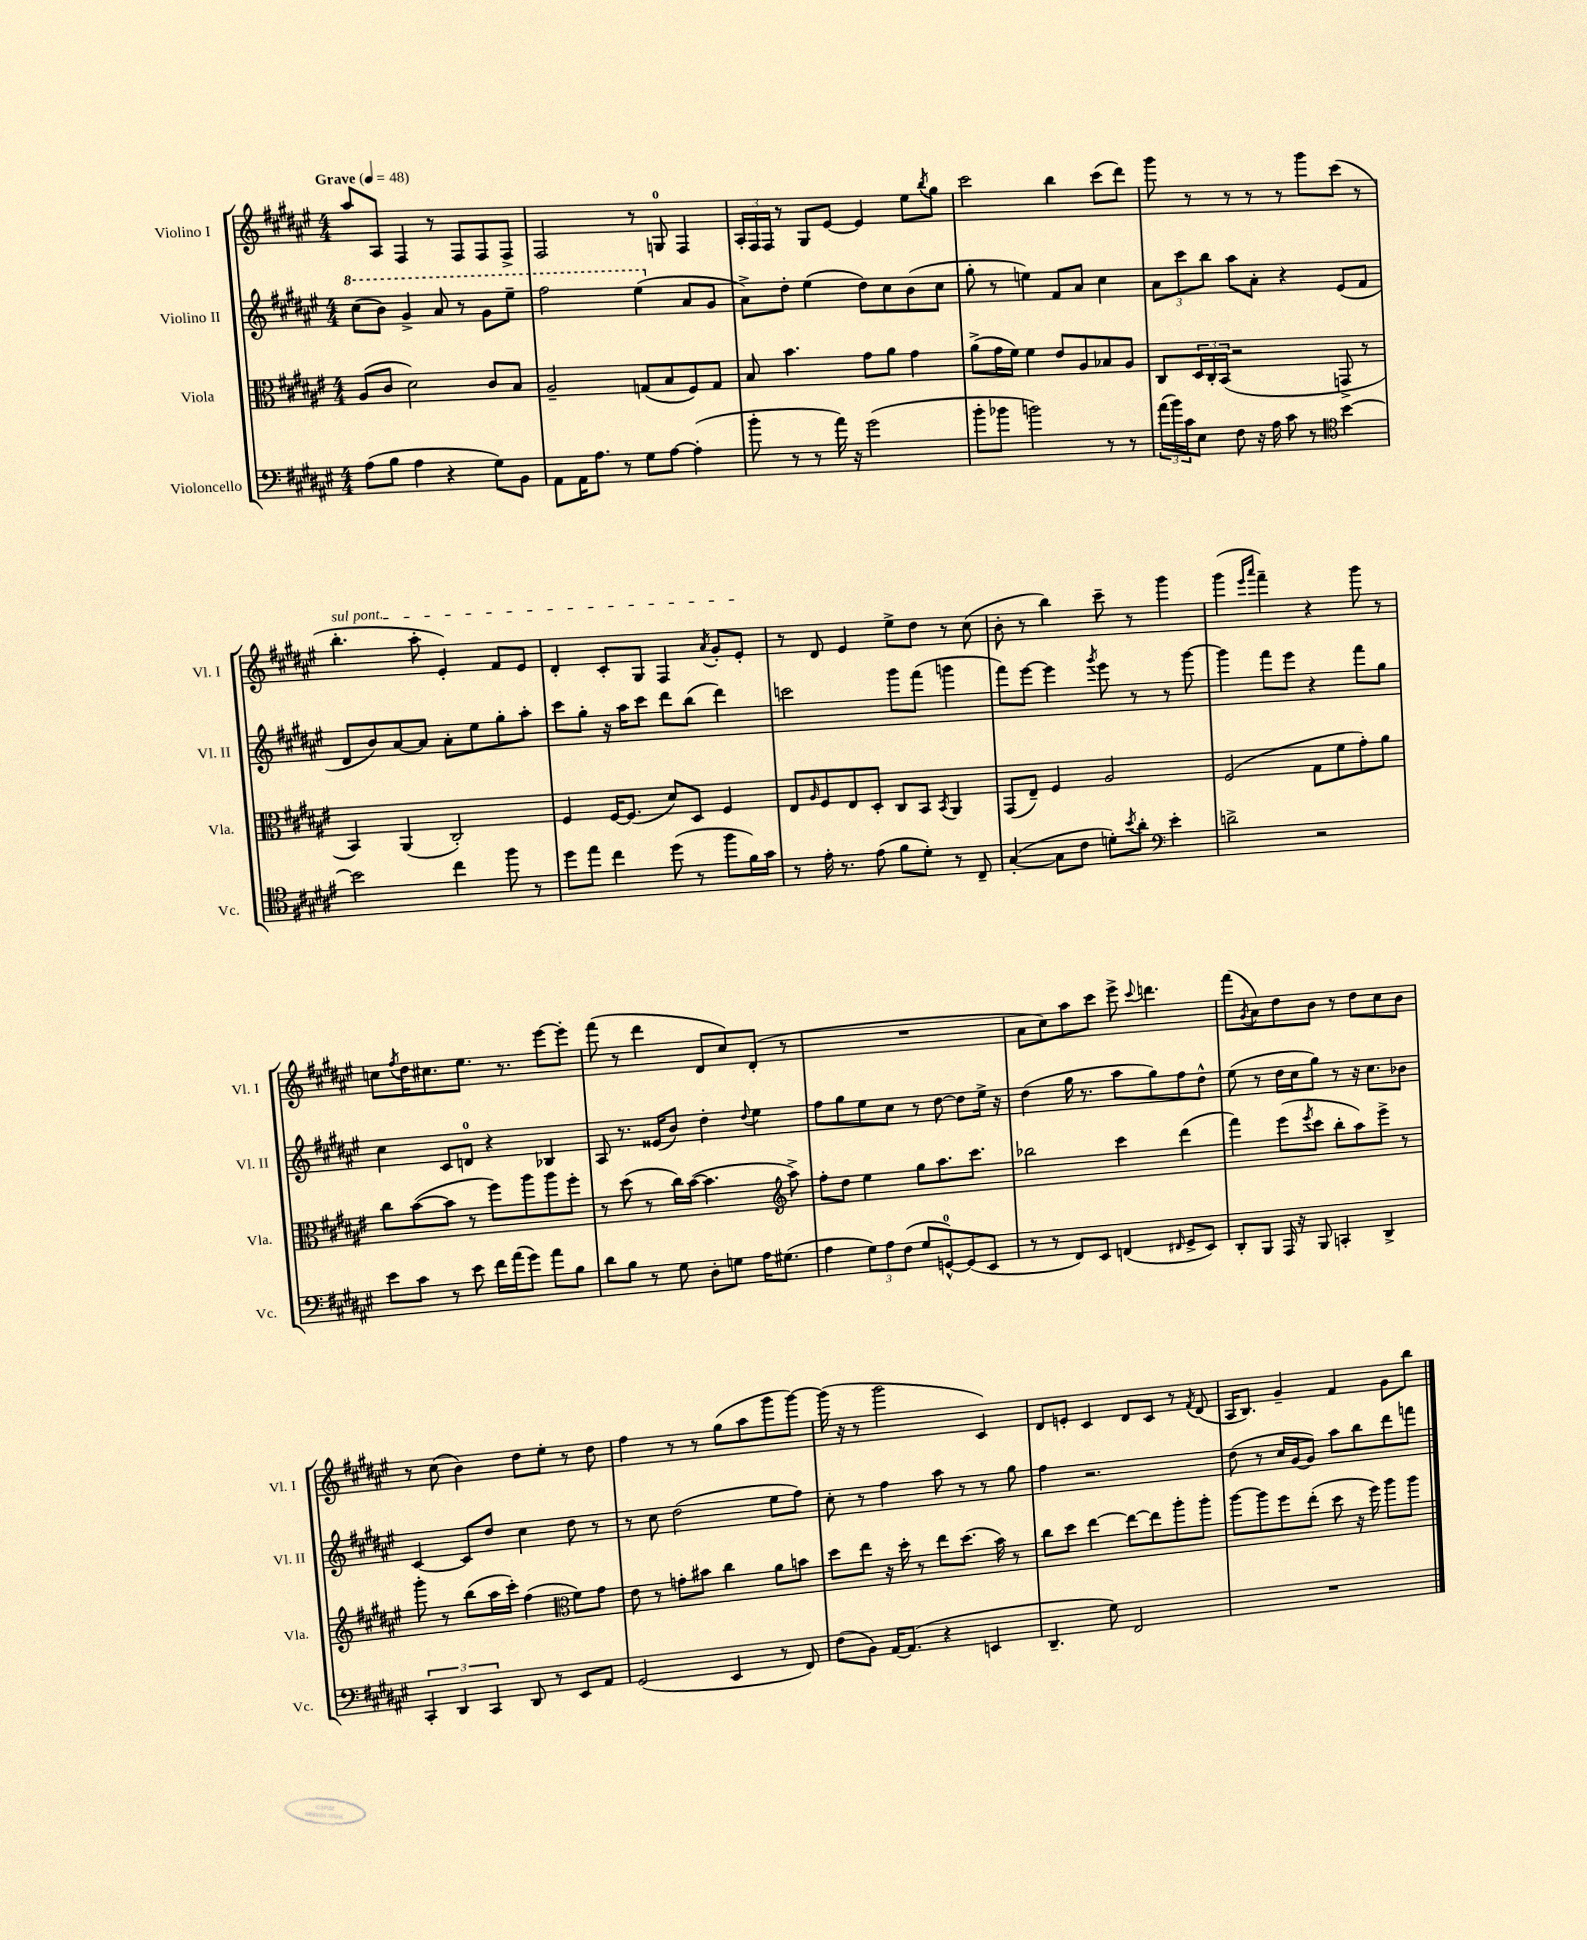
<<
\new StaffGroup <<
\new Staff = "s0" \with { instrumentName = "Violino I" shortInstrumentName = "Vl. I" } {
    \clef treble \key fis \major \numericTimeSignature \time 4/4 \tempo "Grave" 4 = 48
    ais''8 ais8 fis4 r8 fis8 fis8 fis8-> |
    fis2 r8 g8-0 fis4 |
    \tuplet 3/2 { ais16-. fis16 fis16 } r8 gis8 eis'8~ eis'4 eis''8 \acciaccatura { b''8 } gis''8 |
    cis'''2 b''4 cis'''8( dis'''8) |
    gis'''8 r8 r8 r8 r8 gis'''8 cis'''8( r8 |
    \once \override TextSpanner.bound-details.left.text = \markup { \italic "sul pont." } b''4.-.\startTextSpan ais''8-. eis'4-.) fis'8 eis'8 |
    dis'4-. cis'8-. gis8 fis4 \acciaccatura { ais'8 } gis'8-. eis'8-.\stopTextSpan |
    r8 dis'8 eis'4 eis''8-> dis''8 r8 cis''8( |
    b'8-. r8 b''4) cis'''8-- r8 gis'''4 |
    gis'''4( \grace { eis'''16 ais'''16 } fis'''4--) r4 gis'''8 r8 |
    c''8 \acciaccatura { fis''8 } dis''16 cis''8. eis''8. r8. eis'''8~ eis'''8-. |
    fis'''8( r8 dis'''4 dis'8 cis''8) dis'8-.( r8 |
    R1 |
    ais'8 cis''8) ais''8 cis'''8 eis'''8-> \appoggiatura { cis'''8 } d'''4. |
    fis'''8( \acciaccatura { gis'8 } ais'8) dis''8 b'8 r8 dis''8 cis''8 b'8 |
    r8 cis''8( b'4) dis''8 eis''8-. r8 dis''8 |
    fis''4 r8 r8 gis''8( ais''8 gis'''8 gis'''8~) |
    gis'''16( r16 r8 gis'''2 cis'4) |
    dis'8 e'8-. cis'4 dis'8 cis'8 r8 \acciaccatura { fis'8 } dis'8( |
    ais16 b8.) gis'4-- fis'4 gis'8 b''8 \bar "|." |
}
\new Staff = "s1" \with { instrumentName = "Violino II" shortInstrumentName = "Vl. II" } {
    \clef treble \key fis \major \numericTimeSignature \time 4/4
    \ottava #1 cis'''8( b''8) gis''4-> ais''8 r8 gis''8 eis'''8-- |
    fis'''2 eis'''4( \ottava #0 ais'8 gis'8 |
    ais'8->) dis''8-. eis''4( dis''8) cis''8 b'8( cis''8 |
    gis''8-. r8 e''4) fis'8 ais'8 cis''4 |
    \tuplet 3/2 { ais'8 cis'''8 b''8 } ais''8 ais'8-. r4 eis'8( fis'8 |
    dis'8 b'8) ais'8~ ais'8 ais'8-. eis''8 gis''8-. ais''8-. |
    cis'''8 gis''8-. r16 ais''16 cis'''8 dis'''8 b''8( dis'''4) |
    c'''2 gis'''8 fis'''8( g'''4 |
    fis'''8) eis'''8~ eis'''4 \acciaccatura { gis'''8 } eis'''8 r8 r8 gis'''8~ |
    gis'''4 fis'''8 eis'''8 r4 fis'''8 gis''8 |
    cis''4 cis'8 d'8-0 r4 bes4 |
    ais8 r8. eisis'16( b'8) dis''4-. \appoggiatura { dis''8 } eis''4 |
    fis''8 gis''8 eis''8 cis''8 r8 dis''8~ dis''8 eis''16-> r16 |
    dis''4( gis''16 r8. ais''8 gis''8) fis''8 dis''8-^ |
    eis''8( r8 dis''16 cis''16 gis''8) r8 r16 cis''8. bes'8 |
    cis'4~ cis'8 dis''8 cis''4 dis''8 r8 |
    r8 cis''8 dis''2( eis''8 fis''8) |
    cis''8-. r8 fis''4 ais''8 r8 r8 gis''8 |
    fis''4 r2. |
    dis''8( r8 cis''16 gis'16~ gis'8) ais''8 b''8 dis'''8 f'''8 \bar "|." |
}
\new Staff = "s2" \with { instrumentName = "Viola" shortInstrumentName = "Vla." } {
    \clef alto \key fis \major \numericTimeSignature \time 4/4
    ais8( cis'8 dis'2) cis'8 b8 |
    ais2-- g8( b8 fis8) g8 |
    b8 b'4. gis'8 ais'8 gis'4 |
    ais'8->( gis'16 fis'16) fis'4 eis'8 ais8 bes8 ais8 |
    cis8 \tuplet 3/2 { dis16 cis16-. b,16( } r2 g,8-> r8 |
    b,4) ais,4( cis2-.) |
    fis4 fis16~ fis8.( dis'8) dis8 fis4 |
    eis8 \grace { ais16 } fis8 eis8 dis8-. cis8 b,8 \acciaccatura { b,8 } ais,4 |
    gis,8( eis8--) fis4 ais2 |
    fis2( gis8 fis'8 gis'8-.) ais'8 |
    cis''8 b'8~( b'8 r8 fis''8) ais''8 ais''8 fis''8-. |
    r8 dis''8( r8 cis''16) b'16~( b'4. \clef treble ais''8->) |
    fis''8-. dis''8 eis''4 gis''8 ais''8. cis'''8. |
    bes''2 cis'''4 dis'''4( |
    fis'''4) eis'''8( \acciaccatura { eis'''8 } cis'''8 b''8-. ais''8) eis'''8-> r8 |
    gis'''8-. r8 b''8( ais''16 cis'''16-.) fis''4( \clef alto fis'8) gis'8 |
    eis'8 r8 g'8-. bis'8 cis''4 ais'8 b'8 |
    dis''8 eis''8 r16 dis''16-. r8 eis''8 dis''8.( b'16) r8 |
    cis''8 dis''8 eis''4~ eis''8~ eis''8 ais''8-. ais''8-. |
    ais''8~ ais''8 fis''8 eis''8-.( dis''8 r16 fis''16) ais''8 ais''8 \bar "|." |
}
\new Staff = "s3" \with { instrumentName = "Violoncello" shortInstrumentName = "Vc." } {
    \clef bass \key fis \major \numericTimeSignature \time 4/4
    ais8( b8 ais4 r4 gis8) b,8 |
    ais,8 ais,16 ais8. r8 gis8 ais8~ ais4-.( |
    b'8-. r8 r8 ais'16) r16 gis'2( |
    b'8-. bes'8 b'2) r8 r8 |
    \tuplet 3/2 { ais'16( b'16) cis'16 } eis8 fis8 r16 ais16 cis'8 r8 \clef tenor b'4~ |
    b'2 cis''4 fis''8 r8 |
    dis''8 eis''8 cis''4 dis''8( r8 fis''8 fis'16) gis'16 |
    r8 eis'16-. r8. eis'8( fis'8 dis'8-.) r8 cis8-- |
    gis4~-.( gis8 cis'8 d'8-.) \acciaccatura { b'8 } ais'8-. \clef bass eis'4-. |
    d'2-> r2 |
    eis'8 cis'8 r8 eis'8 fis'16 ais'16( gis'8) ais'8 b8 |
    dis'8 b8 r8 gis8 dis8-. g8 ais16 gis8.( |
    ais4 \tuplet 3/2 { gis8) ais8 fis8( } gis8 g,8-0~-^) g,8( eis,8 |
    r8 r8 fis,8) eis,8 f,4( \grace { fis,16 } gis,8-> eis,8) |
    dis,8-. b,,8 ais,,16 r16 b,,8 c,4-. dis,4-> |
    \tuplet 3/2 { cis,4-. dis,4 cis,4 } dis,8 r8 eis,8 ais,8 |
    gis,2( eis,4 r8 fis,8) |
    fis8( b,8) ais,16~ ais,8.( r4 e,4 |
    dis,4.-- gis8) fis,2 |
    R1 \bar "|." |
}
>>
>>
\layout { \context { \Score \remove "Bar_number_engraver" } }
